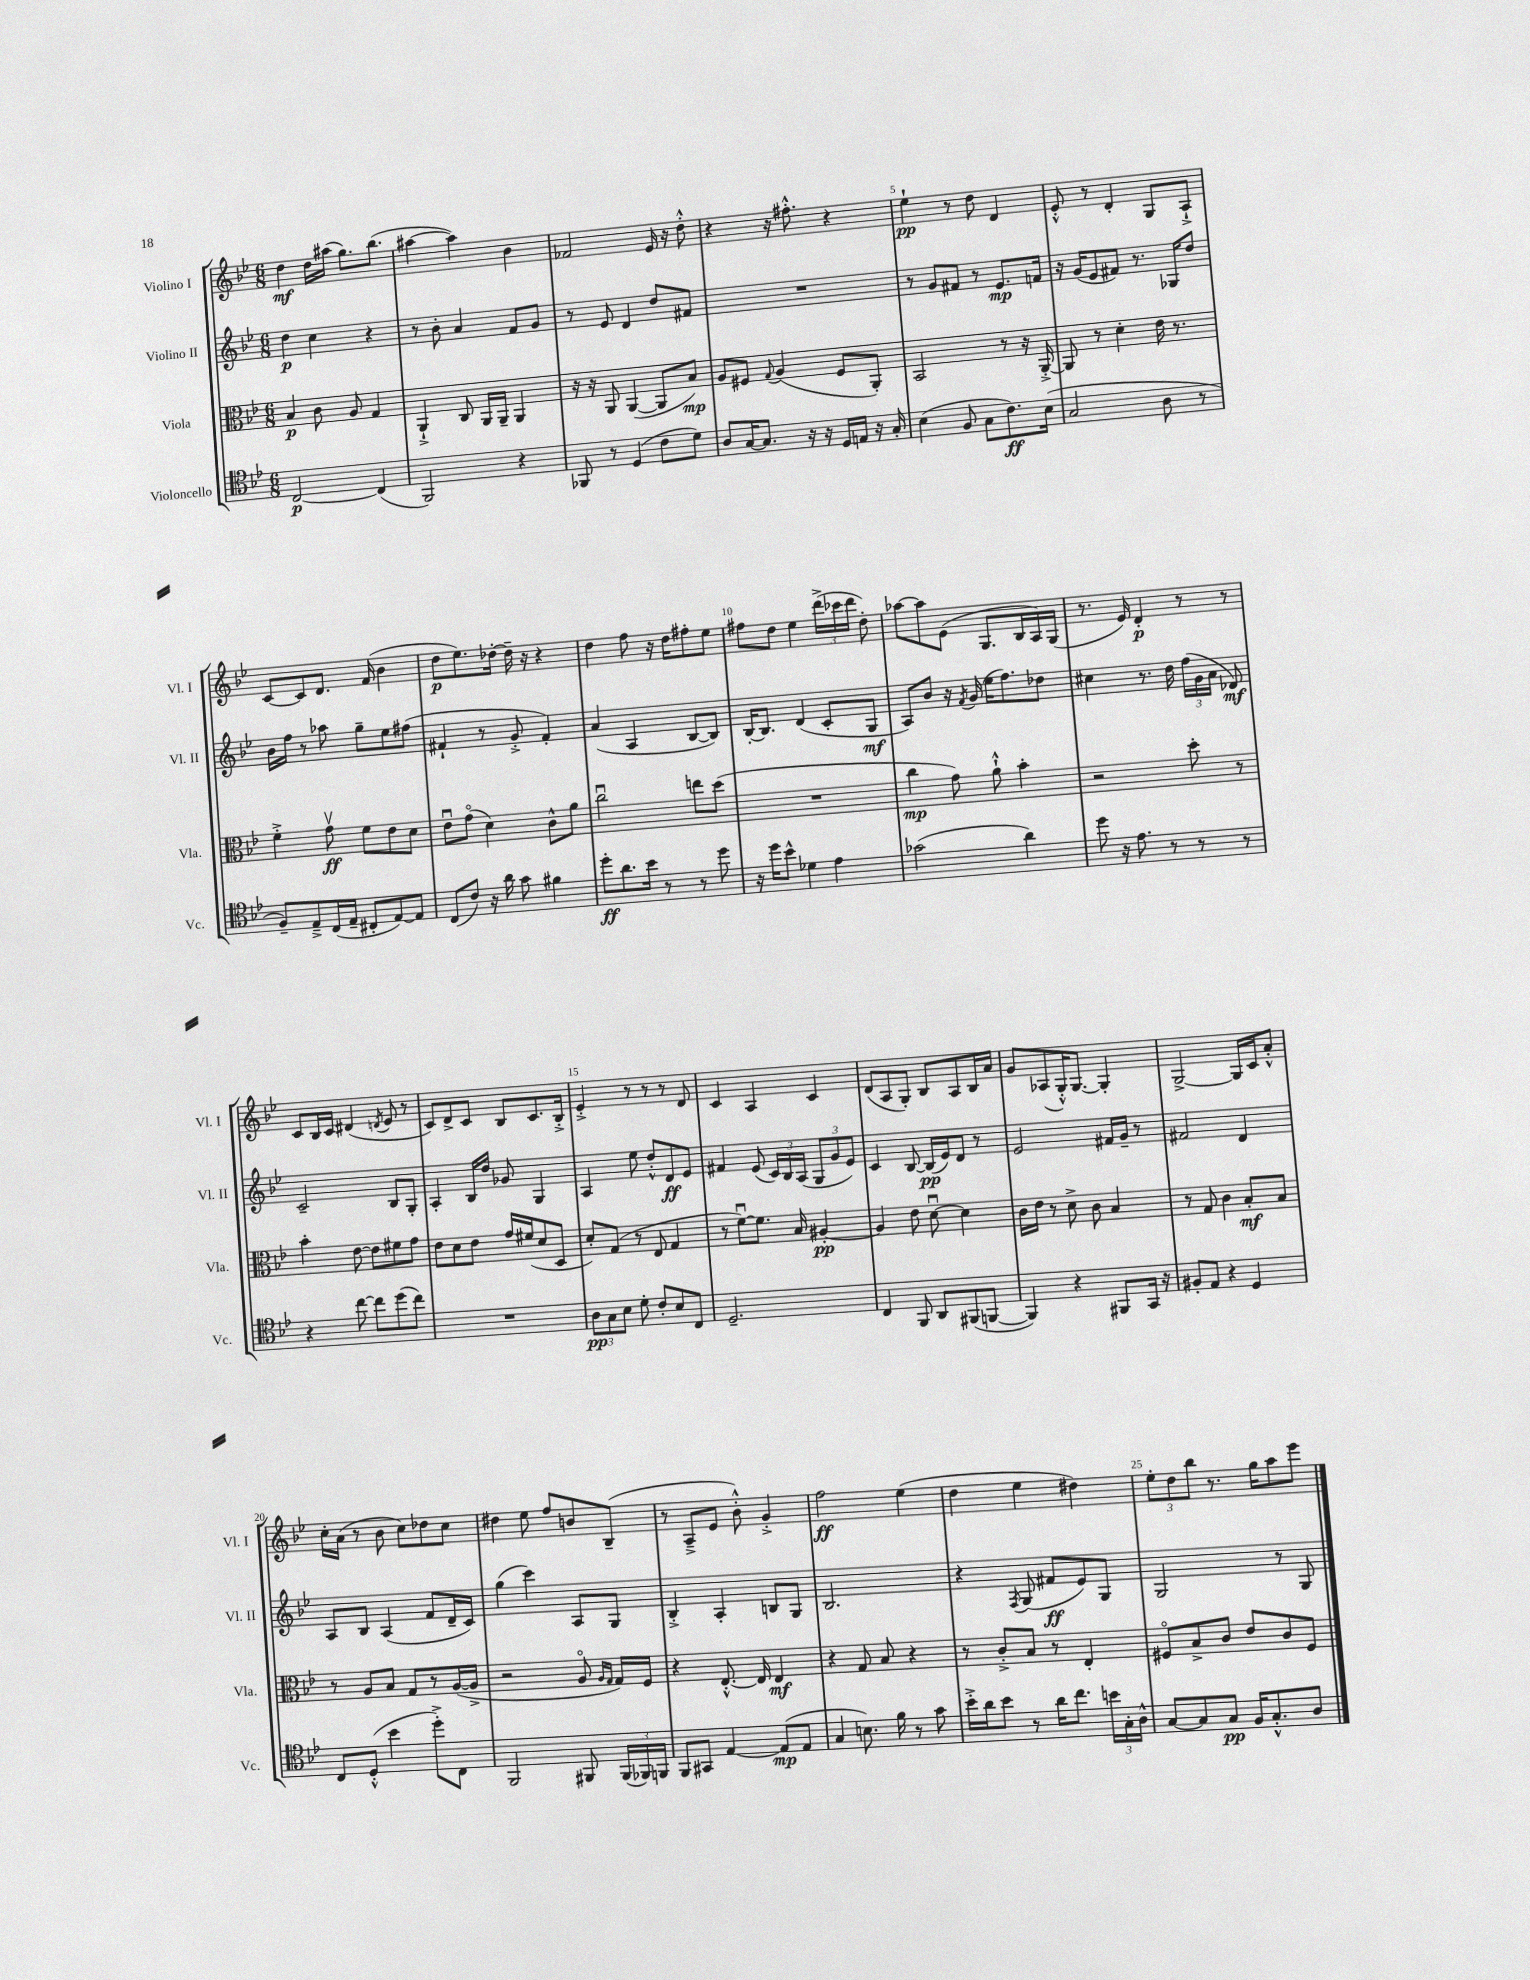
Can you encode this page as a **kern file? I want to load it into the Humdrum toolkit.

**kern	**kern	**kern	**kern
*staff4	*staff3	*staff2	*staff1
*clefC4	*clefC3	*clefG2	*clefG2
*k[b-e-]	*k[b-e-]	*k[b-e-]	*k[b-e-]
*M6/8	*M6/8	*M6/8	*M6/8
[2C	4B-	4dd	4dd
.	8c	4cc	16dd
.	.	.	(16aa#
.	8A	.	8.gg)
(4C]	4G	4r	.
.	.	.	(8.bb-
=	=	=	=
2FF)	4AA`^	8r	[4aa#
.	.	8b-'	.
.	8C	4a	4aa#])
.	16AA	.	.
.	16AA~	.	.
4r	4AA	8f	4b-
.	.	8g	.
=	=	=	=
8FF-	16r	8r	2f-
.	16r	.	.
8r	8AA	8e-	.
(4D	([4AA	4d	.
8c	8AA]	8dd	16e-
.	.	.	16r
8d)	8B-)	8f#	8dd'^^
=	=	=	=
8A	8A	2.r	4r
[16G	8F#	.	.
8.G]	.	.	.
.	8qqG	.	.
.	(4A	.	16r
.	.	.	8.ff#'^^
16r	.	.	.
16r	.	.	.
16D	8F#	.	4r
16E	.	.	.
16r	8AA')	.	.
16G'	.	.	.
=	=	=	=
(4B-	2BB-	8r	4ee-`
.	.	8g	.
8F	.	8f#	8r
8G	.	8r	8dd
8.c)	8r	8.e-	4d
.	16r	.	.
(16B-	[16AA'^	16f	.
=	=	=	=
2G	8AA]	16r	8e-'^^
.	.	(16g	.
.	8r	8e-	8r
.	4d'	8f#)	4d'
.	.	8.r	.
8A	16e-	.	8G
.	8.r	16G-	.
8r	.	8dd	8A`^
=	=	=	=
8F~)	4f'^	16b-	[8c
.	.	16ff	.
8E-~^	.	8r	8c]
(16C	8gv	8aa-	8.d
16E-~	.	.	.
8C#'	8f	8gg~	.
.	.	.	(16f
[8E-)	8e-	8ee-	4b-
8E-]	8d	(8ff#	.
=	=	=	=
(8C	8e-u	4f#`	8dd
8c)	(8go	.	8.ee-)
16r	4d)	8r	.
16a	.	.	[16dd-'
8g	.	8g'^	16dd-~]
.	.	.	16r
4f#	8c^^	4f#')	4r
.	8a	.	.
=	=	=	=
8dd'	2ccu	(4a	4dd
8.a	.	.	.
.	.	4A	8ff
16b-	.	.	.
8r	.	.	16r
.	.	.	16dd
8r	8ee	[8B-	8ff#'
8dd	(8dd	8B-])	8ee-
=	=	=	=
16r	2.r	[16B-'	8ff#
16dd	.	8.B-]	.
8b-^^	.	.	8dd
4d-	.	(4d	4ee-
4e-	.	8c'	(24ddd^
.	.	.	24ccc-
.	.	.	24ddd
.	.	8G	8dd')
=	=	=	=
(2g-	4cc	8A)	[8aa-
.	.	8b-	8aa-]
.	8g)	16r	(8e-
.	.	8qf	.
.	.	(16g	.
.	8a`^^	16ee-	8.G
.	.	8.ff)	.
4a)	4b-'	.	.
.	.	.	16B-
.	.	8dd-	16A)
.	.	.	(16G
=	=	=	=
8dd	2r	4cc#	8.r
16r	.	.	.
8.e-	.	.	16e-)
.	.	8.r	4d'
8r	.	.	.
.	.	16dd	.
8r	8dd'	(24ff	8r
.	.	24g	.
.	.	24a	.
8r	8r	8d-)	8r
=	=	=	=
4r	4b-'	2c~	8c
.	.	.	16B-
.	.	.	16c
[8cc	[8e-	.	(4d#
8cc]	8e-]	.	.
.	.	.	8qd
(8dd	8f#	8B-	8e-
8cc)	8g	8G'	8r
=	=	=	=
2.r	8e-	4A'	8c)
.	8d	.	8d^
.	8e-	16B-	8c
.	.	16dd	.
.	16g	8g-	8B-
.	(16f#	.	.
.	8d	4G	8.c
.	8D	.	.
.	.	.	16B-'^
=	=	=	=
12A	8d')	4A	4e-'^
12G	.	.	.
.	(8G	.	.
12B-	.	.	.
8d'	8r	8ee-	8r
8c'	8E-	8dd'^^	8r
8B-	4G	8d	8r
8C	.	8e-	8d
=	=	=	=
2.D~	8r	4f#	4c
.	[8fu)	.	.
.	8.f]	(8e-	4A
.	.	24c)	.
.	.	24B-	.
.	16B-	.	.
.	.	(24A	.
.	[4A#'	12G	4c
.	.	12g	.
.	.	12e-)	.
=	=	=	=
4C	4A#]	4c	(8d
.	.	.	8A
8FF	8e-	[8B-	8G')
8AA	[8du	(16B-]	8B-
.	.	16e-)	.
(8FF#	4d]	8d	8A
[8FF	.	8r	16B-
.	.	.	16a
=	=	=	=
4FF])	16c	2e-	8g
.	16e-	.	.
.	8r	.	(8A-
4r	8d^	.	16G'^^)
.	.	.	[8.G
.	8c	.	.
8FF#	4B-	16f#	4G']
.	.	16g~	.
16GG	.	8r	.
16r	.	.	.
=	=	=	=
8F#'	8r	2f#	[2G^
8E-	8G	.	.
4r	4c	.	.
4D	8B-'	4d	16G]
.	.	.	16c
.	8B-	.	8a'^^
=	=	=	=
8C	8r	8A	16cc'
.	.	.	(16a
(8D'^^	8A	8B-	8r
4b-	8B-	(4A	8b-
.	8G	.	8cc)
8dd'^)	8r	8f	8dd-
8C	([16A	16d~	8cc
.	16A^]	16c)	.
=	=	=	=
2FF	2r	(4gg	4dd#
.	.	4ccc)	8ee-
.	.	.	8ff
8FF#	8Ao	8A	8b
.	16qqA	.	.
.	16qqG	.	.
(24FF#	16G)	8G	(8B-~
24FF-)	.	.	.
.	16F	.	.
24FF	.	.	.
=	=	=	=
8FF	4r	4B-'^	8r
8GG#	.	.	8A~^
[4E-	[8.E-'^^	4A'	8e-
.	.	.	8b-'^^)
.	16E-]	.	.
(8E-]	4E-	8B	4g'^
8E-	.	8G	.
=	=	=	=
4G	4r	2.B-	2ff
8.B)	8G	.	.
.	8B-	.	.
16f	.	.	.
8r	4r	.	(4ee-
8g	.	.	.
=	=	=	=
16b-'^	8r	4r	4dd
16a	.	.	.
8b-	8c'^	.	.
.	.	8qF	.
8r	8B-	(8G	4ee-
16a	8r	8f#	.
8.cc	.	.	.
.	4E-'	8e-)	4dd#)
24b	.	8G	.
24G'	.	.	.
24A^^	.	.	.
=	=	=	=
[8G	8F#o	2G	12ee-'
.	.	.	12dd
8G]	8B-^	.	.
.	.	.	12bb-
8G	8c	.	8.r
16F	8e-	.	.
8.G'^^	.	.	16gg
.	8c	8r	8aa
8A	8F#	8G	8eee-
==	==	==	==
*-	*-	*-	*-
